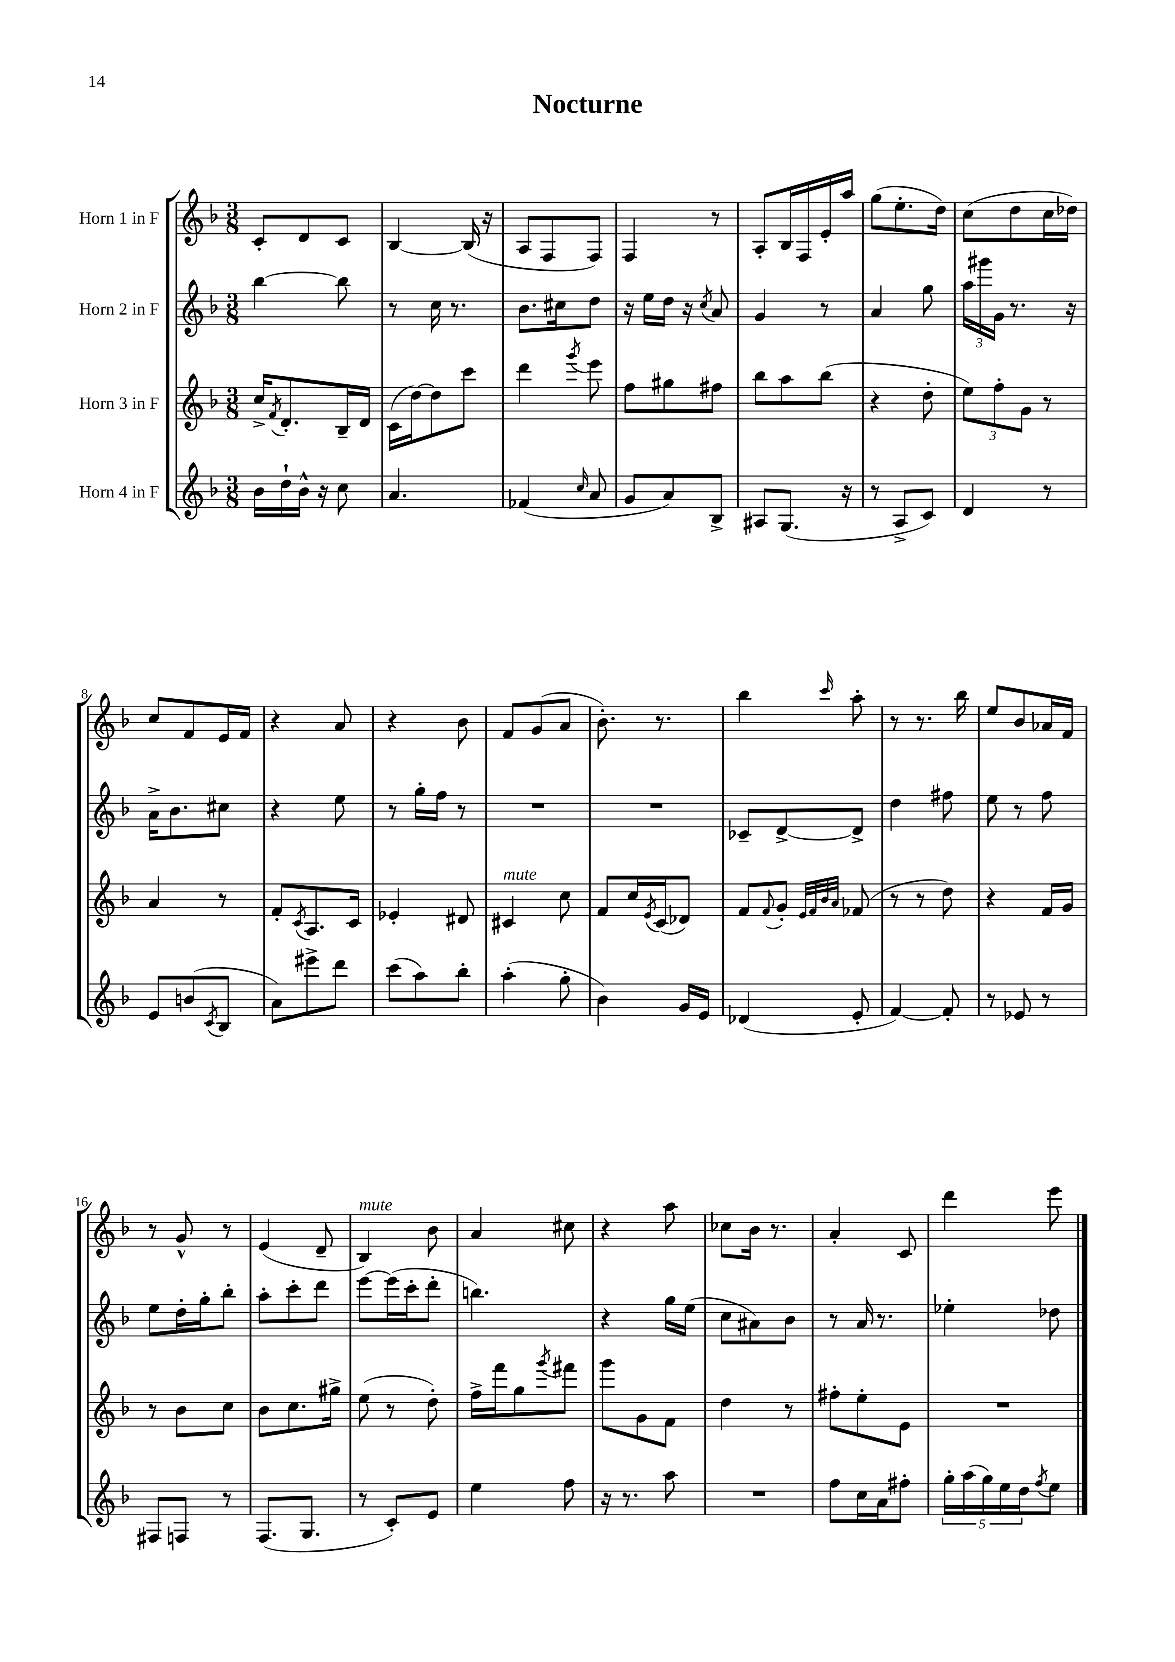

**kern	**kern	**kern	**kern
*part4	*part3	*part2	*part1
*staff4	*staff3	*staff2	*staff1
*I"Horn 4 in F	*I"Horn 3 in F	*I"Horn 2 in F	*I"Horn 1 in F
*clefG2	*clefG2	*clefG2	*clefG2
*k[b-]	*k[b-]	*k[b-]	*k[b-]
*M3/8	*M3/8	*M3/8	*M3/8
=1	=1	=1	=1
16b-\LL	16cc^/KL	[4bb-\	8c'/L
.	8qf/	.	.
16dd`\	8.d'/	.	.
16b-^^\JJ	.	.	8d/
16r	.	.	.
8cc\	16B-~/L	8bb-\]	8c/J
.	16d/JJ	.	.
=2	=2	=2	=2
4.a/	(16c\LL	8r	[4B-/
.	[16dd\J)	.	.
.	8dd\]	16cc\	.
.	.	8.r	.
.	8ccc\J	.	(16B-/]
.	.	.	16r
=3	=3	=3	=3
(4f-X/	4ddd\	8.b-\L	8A/L
.	.	.	8F/
.	.	16cc#X\k	.
16qqcc/	8qggg/	.	.
8a/	8eee\	8dd\J	8F/J)
=4	=4	=4	=4
8g/L	8ff\L	16r	4F/
.	.	16ee\LL	.
8a/)	8gg#X\	16dd\JJ	.
.	.	16r	.
.	.	8qcc/	.
8B-^/J	8ff#X\J	8a/	8r
=5	=5	=5	=5
8A#X/L	8bb-\L	4g/	8A'/L
(8.G/J	8aa\	.	16B-/L
.	.	.	16F/
.	(8bb-\J	8r	16e'/
16r	.	.	16aa/JJ
=6	=6	=6	=6
8r	4r	4a/	(8gg\L
8A^/L	.	.	8.ee'\
8c/J)	8dd'\	8gg\	.
.	.	.	16dd\Jk)
=7	=7	=7	=7
4d/	12ee\L)	24aa\LL	(8cc\L
.	.	24ggg#X\	.
.	12ff'\	24g\JJ	.
.	.	8.r	8dd\
.	12g\J	.	.
8r	8r	.	16cc\L
.	.	16r	16dd-X\JJ)
!!LO:LB:g=z
=8	=8	=8	=8
8e/L	4a/	16a^\KL	8cc/L
.	.	8.b-\	.
(8bn/	.	.	8f/
8qc/	.	.	.
8B-/J	8r	8cc#X\J	16e/L
.	.	.	16f/JJ
=9	=9	=9	=9
8a\L)	8f'/L	4r	4r
.	8qc/	.	.
8eee#X^\	8.A/	.	.
8ddd\J	.	8ee\	8a/
.	16c/Jk	.	.
=10	=10	=10	=10
(8ccc\L	4e-X'/	8r	4r
8aa\)	.	16gg'\LL	.
.	.	16ff\JJ	.
8bb-'\J	8d#X/	8r	8b-\
=11	=11	=11	=11
!	!LO:TX:a:i:t=mute	!	!
(4aa'\	4c#X/	4.r	8f/L
.	.	.	(8g/
8gg'\	8cc\	.	8a/J
=12	=12	=12	=12
4b-\)	8f/L	4.r	8.b-'\)
.	16cc/L	.	.
.	8qe/	.	.
.	(16c/J	.	8.r
16g/LL	8d-X/J)	.	.
16e/JJ	.	.	.
=13	=13	=13	=13
(4d-X/	8f/L	8c-X~/L	4bb-\
.	8qqf/	.	.
.	8g'/J	[8d^/	.
.	32qqe/LLL	.	.
.	32qqf/	.	.
.	32qqb-/	.	.
.	32qqa/JJJ	.	16qqccc/
8e'/	(8f-X/	8d^/J]	8aa'\
=14	=14	=14	=14
[4f/)	8r	4dd\	8r
.	8r	.	8.r
8f'/]	8dd\)	8ff#X\	.
.	.	.	16bb-\
=15	=15	=15	=15
8r	4r	8ee\	8ee/L
8e-X/	.	8r	8b-/
8r	16f/LL	8ff\	16a-X/L
.	16g/JJ	.	16f/JJ
!!LO:LB:g=z
=16	=16	=16	=16
8F#X/L	8r	8ee\L	8r
8Fn/J	8b-\L	16dd'\L	8g^^/
.	.	16gg'\J	.
8r	8cc\J	8bb-'\J	8r
=17	=17	=17	=17
(8.F/L	8b-\L	8aa'\L	(4e/
.	8.cc\	8ccc'\	.
8.G/J	.	.	.
.	.	8ddd\J	8d~/
.	16gg#X^\Jk	.	.
=18	=18	=18	=18
!	!	!	!LO:TX:a:i:t=mute
8r	(8ee\	[8eee\L	4B-/)
8c'/L)	8r	(16eee\L]	.
.	.	16ccc'\J	.
8e/J	8dd'\)	8ddd'\J	8b-\
=19	=19	=19	=19
4ee\	16ff^\LL	4.bbn\)	4a/
.	16fff\J	.	.
.	8gg\	.	.
.	8qggg/	.	.
8ff\	8fff#X\J	.	8cc#X\
=20	=20	=20	=20
16r	8ggg\L	4r	4r
8.r	.	.	.
.	8g\	.	.
8aa\	8f\J	16gg\LL	8aa\
.	.	(16ee\JJ	.
=21	=21	=21	=21
4.r	4dd\	8cc\L	8cc-X\L
.	.	8a#X\)	16b-\Jk
.	.	.	8.r
.	8r	8b-\J	.
=22	=22	=22	=22
8ff\L	8ff#X'\L	8r	4a'/
16cc\L	8ee'\	16a/	.
16a\J	.	8.r	.
8ff#X'\J	8e\J	.	8c/
=23	=23	=23	=23
20gg'\LL	4.r	4ee-X'\	4ddd\
(20aa\	.	.	.
20gg\)	.	.	.
20ee\	.	.	.
20dd\J	.	.	.
8qff/	.	.	.
8ee\J	.	8dd-X\	8eee\
==	==	==	==
*-	*-	*-	*-
